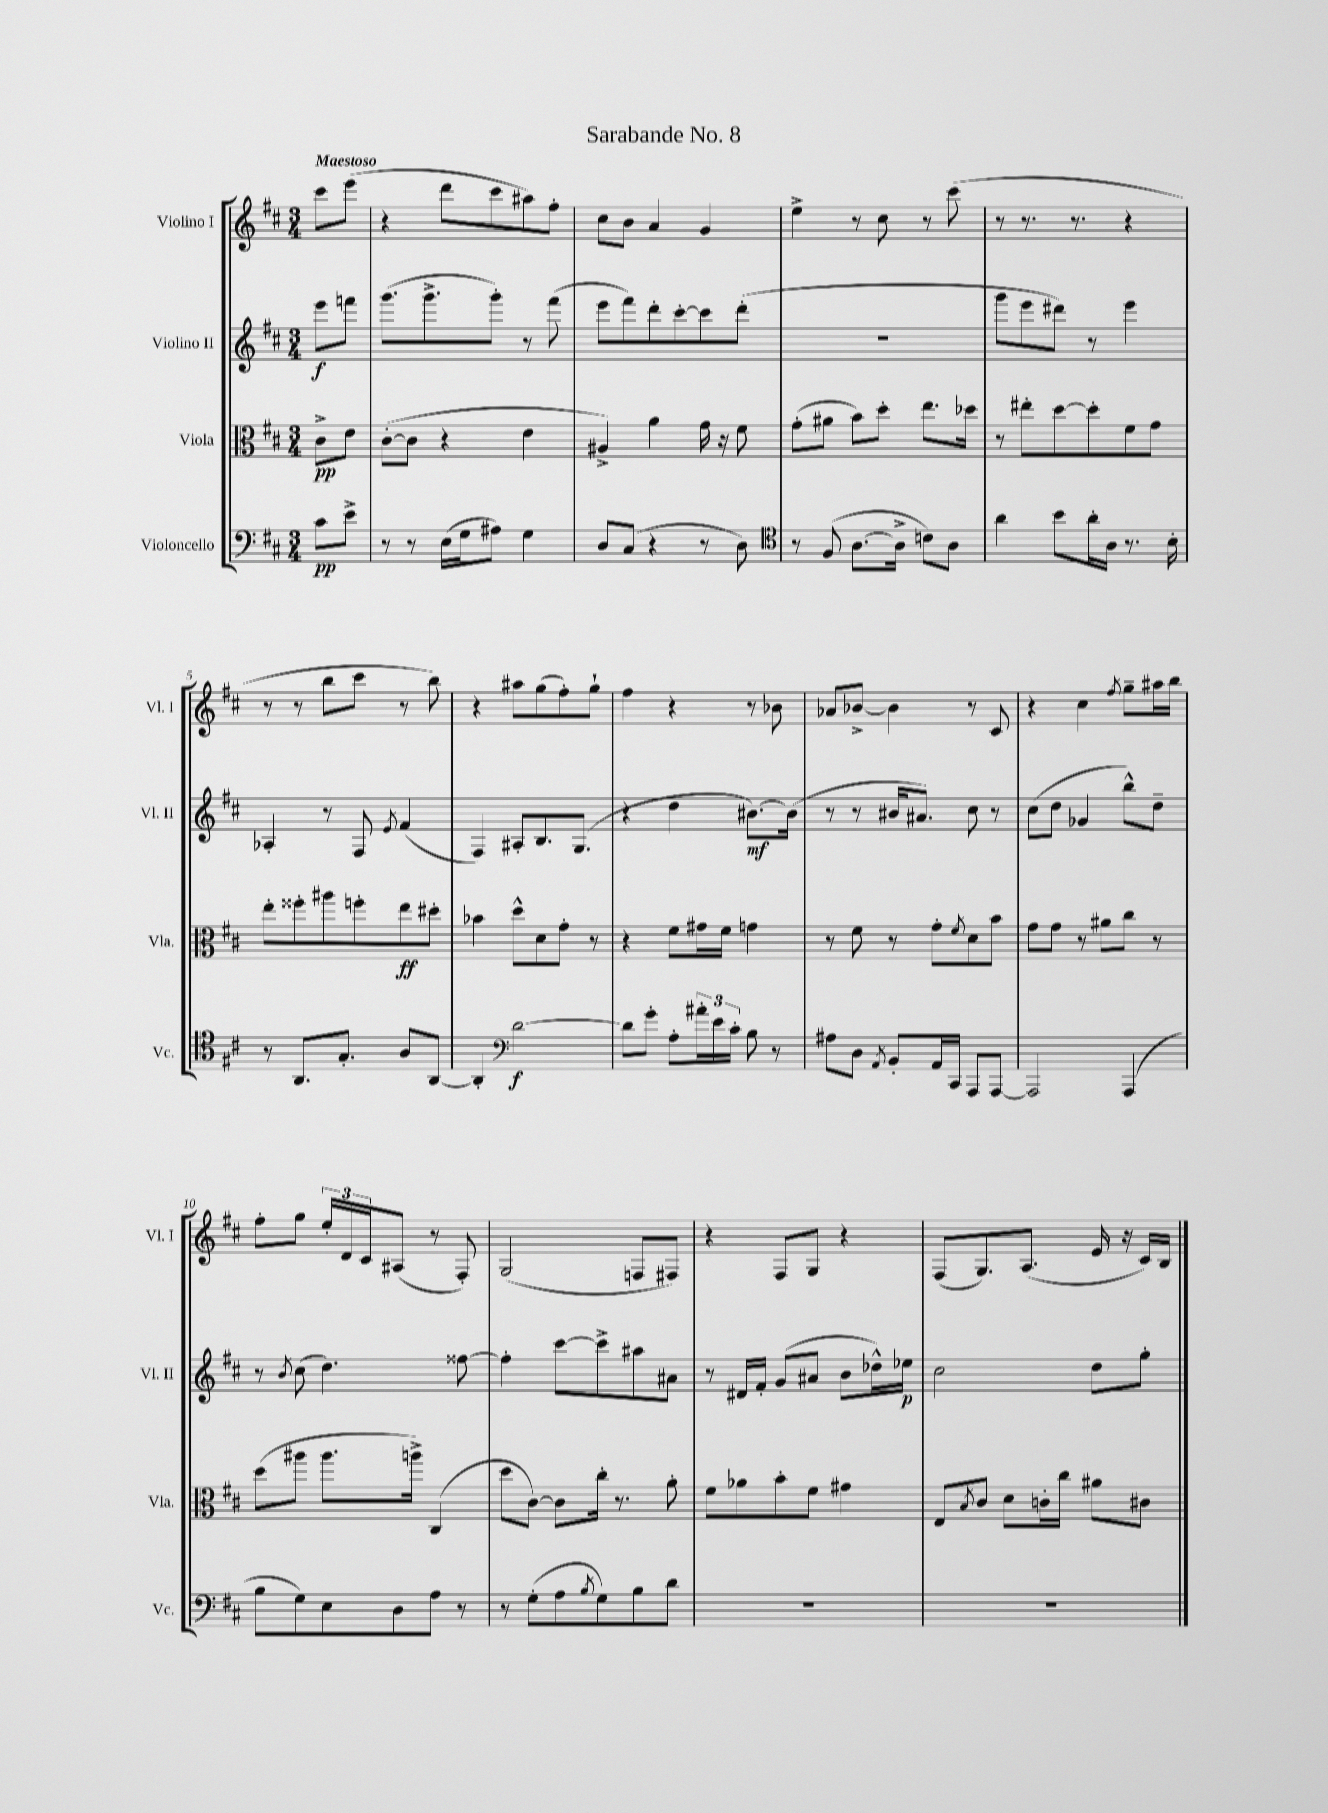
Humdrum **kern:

**kern	**dynam	**kern	**dynam	**kern	**dynam	**kern
*part4	*part4	*part3	*part3	*part2	*part2	*part1
*staff4	*staff4	*staff3	*staff3	*staff2	*staff2	*staff1
*I"Violoncello	*	*I"Viola	*	*I"Violino II	*	*I"Violino I
*I'Vc.	*	*I'Vla.	*	*I'Vl. II	*	*I'Vl. I
*clefF4	*	*clefC3	*	*clefG2	*	*clefG2
*k[f#c#]	*	*k[f#c#]	*	*k[f#c#]	*	*k[f#c#]
*M3/4	*	*M3/4	*	*M3/4	*	*M3/4
=	=	=	=	=	=	=
!	!	!	!	!	!	!LO:TX:a:B:t=Maestoso
8c#\L	pp	8c#^\L	pp	8eee\L	f	8ccc#\L
8e^\J	.	8e\J	.	8fffn\J	.	(8eee\J
=1	=1	=1	=1	=1	=1	=1
8r	.	([8c#'\L	.	(8.ggg\L	.	4r
8r	.	8c#\J]	.	.	.	.
.	.	.	.	8.ggg^\	.	.
(16E\LL	.	4r	.	.	.	8ddd\L
16G\J	.	.	.	.	.	.
8A#X\J)	.	.	.	8ggg'\J)	.	8ccc#\
4G\	.	4e\	.	8r	.	8aa#X\)
.	.	.	.	(8fff#\	.	8ff#'\J
=2	=2	=2	=2	=2	=2	=2
8D/L	.	4A#X^/)	.	8eee\L	.	8cc#\L
(8C#/J	.	.	.	8fff#\)	.	8b\J
4r	.	4a\	.	8ddd'\	.	4a/
.	.	.	.	[8ccc#'\	.	.
8r	.	16g\	.	8ccc#\]	.	4g/
.	.	16r	.	.	.	.
8D\)	.	8f#\	.	(8ddd'\J	.	.
=3	=3	=3	=3	=3	=3	=3
*clefC4	*	*	*	*	*	*
8r	.	(8g'\L	.	2.r	.	4ee^\
(8F#/	.	8a#X\J	.	.	.	.
[8.A\L	.	8b\L)	.	.	.	8r
.	.	8dd'\J	.	.	.	8cc#\
16A^\Jk]	.	.	.	.	.	.
8cn\L)	.	8.ee\L	.	.	.	8r
8A\J	.	.	.	.	.	(8ccc#\
.	.	16dd-X\Jk	.	.	.	.
=4	=4	=4	=4	=4	=4	=4
4a\	.	8r	.	8ggg\L	.	8r
.	.	8ee#X'\L	.	8eee\	.	8.r
8b\L	.	[8dd\	.	8ddd#X\J)	.	.
.	.	.	.	.	.	8.r
16a'\L	.	8dd'\]	.	8r	.	.
16A\JJ	.	.	.	.	.	.
8.r	.	8f#\	.	4eee\	.	4r
.	.	8g\J	.	.	.	.
16B'\	.	.	.	.	.	.
!!LO:LB:g=z
=5	=5	=5	=5	=5	=5	=5
8r	.	8ee'\L	.	4A-X'/	.	8r
8.AA/L	.	8ff##X'\	.	.	.	8r
.	.	8aa#X\	.	8r	.	8bb\L
8.G'/J	.	.	.	.	.	.
.	.	8ffn'\	.	8F#/	.	8ccc#\J
.	.	.	.	8qe/	.	.
8A/L	.	8ee\	ff	(4f#/	.	8r
[8AA/J	.	8dd#X'\J	.	.	.	8bb\)
=6	=6	=6	=6	=6	=6	=6
4AA'/]	.	4b-X\	.	4F#/)	.	4r
*clefF4	*	*	*	*	*	*
[2d\	f	8dd^^\L	.	8A#X'/L	.	8aa#X\L
.	.	8d\	.	8.B/	.	(8gg\
.	.	8g'\J	.	.	.	8ff#'\)
.	.	.	.	(8.G/J	.	.
.	.	8r	.	.	.	8gg`\J
=7	=7	=7	=7	=7	=7	=7
8d\L]	.	4r	.	4r	.	4ff#\
8g'\J	.	.	.	.	.	.
8A'\L	.	8f#\L	.	4dd\	.	4r
24a#X'\L	.	16g#X\L	.	.	.	.
24e\	.	.	.	.	.	.
.	.	16f#\JJ	.	.	.	.
24c#'\JJ	.	.	.	.	.	.
8B\	.	4gn\	.	[8.b#X\L)	mf	8r
8r	.	.	.	.	.	8b-X\
.	.	.	.	(16b#\Jk]	.	.
=8	=8	=8	=8	=8	=8	=8
8A#X\L	.	8r	.	8r	.	8a-X/L
8D\J	.	8f#\	.	8r	.	[8b-X^/J
8qAA/	.	.	.	.	.	.
8BB'/L	.	8r	.	16b#X/KL	.	4b-\]
.	.	.	.	8.a#X/J)	.	.
16AA/L	.	8g'\L	.	.	.	.
16CC#/JJ	.	.	.	.	.	.
.	.	8qf#/	.	.	.	.
8AAA/L	.	8d\	.	8cc#\	.	8r
[8AAA/J	.	8b\J	.	8r	.	8c#/
=9	=9	=9	=9	=9	=9	=9
2AAA/]	.	8g\L	.	(8cc#\L	.	4r
.	.	8g\J	.	8dd\J	.	.
.	.	8r	.	4g-X/	.	4cc#\
.	.	8a#X\L	.	.	.	.
.	.	.	.	.	.	8qff#/
(4AAA/	.	8cc#\J	.	8bb^^\L)	.	8gg~\L
.	.	8r	.	8dd~\J	.	16aa#X\L
.	.	.	.	.	.	16bb\JJ
!!LO:LB:g=z
=10	=10	=10	=10	=10	=10	=10
8B\L	.	(8dd\L	.	8r	.	8ff#'\L
.	.	.	.	8qb/	.	.
8G\)	.	8aa#X\J	.	(8cc#\	.	8gg\J
8E\	.	8.aa#\L	.	4.dd\)	.	24ee'/LL
.	.	.	.	.	.	24d/
.	.	.	.	.	.	24c#/J
8D\	.	.	.	.	.	(8A#X/J
.	.	16aan^\Jk)	.	.	.	.
8A\J	.	(4C#/	.	.	.	8r
8r	.	.	.	[8ff##X\	.	8F#'/)
=11	=11	=11	=11	=11	=11	=11
8r	.	8dd\L	.	4ff##'\]	.	(2G/
(8G'\L	.	[8c#\J)	.	.	.	.
8A\	.	8c#\L]	.	[8ccc#\L	.	.
8qB/	.	.	.	.	.	.
8G\)	.	16cc#'\Jk	.	8ccc#^\]	.	.
.	.	8.r	.	.	.	.
8B\	.	.	.	8aa#X\	.	8Fn/L
8d\J	.	8a'\	.	8a#X\J	.	8F#X/J)
=12	=12	=12	=12	=12	=12	=12
2.r	.	8f#\L	.	8r	.	4r
.	.	8a-X\	.	16d#X/LL	.	.
.	.	.	.	16f#'/JJ	.	.
.	.	8b'\	.	(8g/L	.	8F#/L
.	.	8f#\J	.	8a#X/J	.	8G/J
.	.	4g#X\	.	8b\L	.	4r
.	.	.	.	16dd-X^^\L)	.	.
.	.	.	.	16ee-X\JJ	p	.
=13	=13	=13	=13	=13	=13	=13
2.r	.	8E/L	.	2cc#\	.	(8F#/L
.	.	8qB/	.	.	.	.
.	.	8c#/J	.	.	.	8.G/)
.	.	8d\L	.	.	.	.
.	.	.	.	.	.	(8.A/J
.	.	16cn'\L	.	.	.	.
.	.	16cc#\JJ	.	.	.	.
.	.	8a#X\L	.	8dd\L	.	16e/
.	.	.	.	.	.	16r
.	.	8c#X\J	.	8gg'\J	.	16c#/LL)
.	.	.	.	.	.	16B/JJ
==	==	==	==	==	==	==
*-	*-	*-	*-	*-	*-	*-
